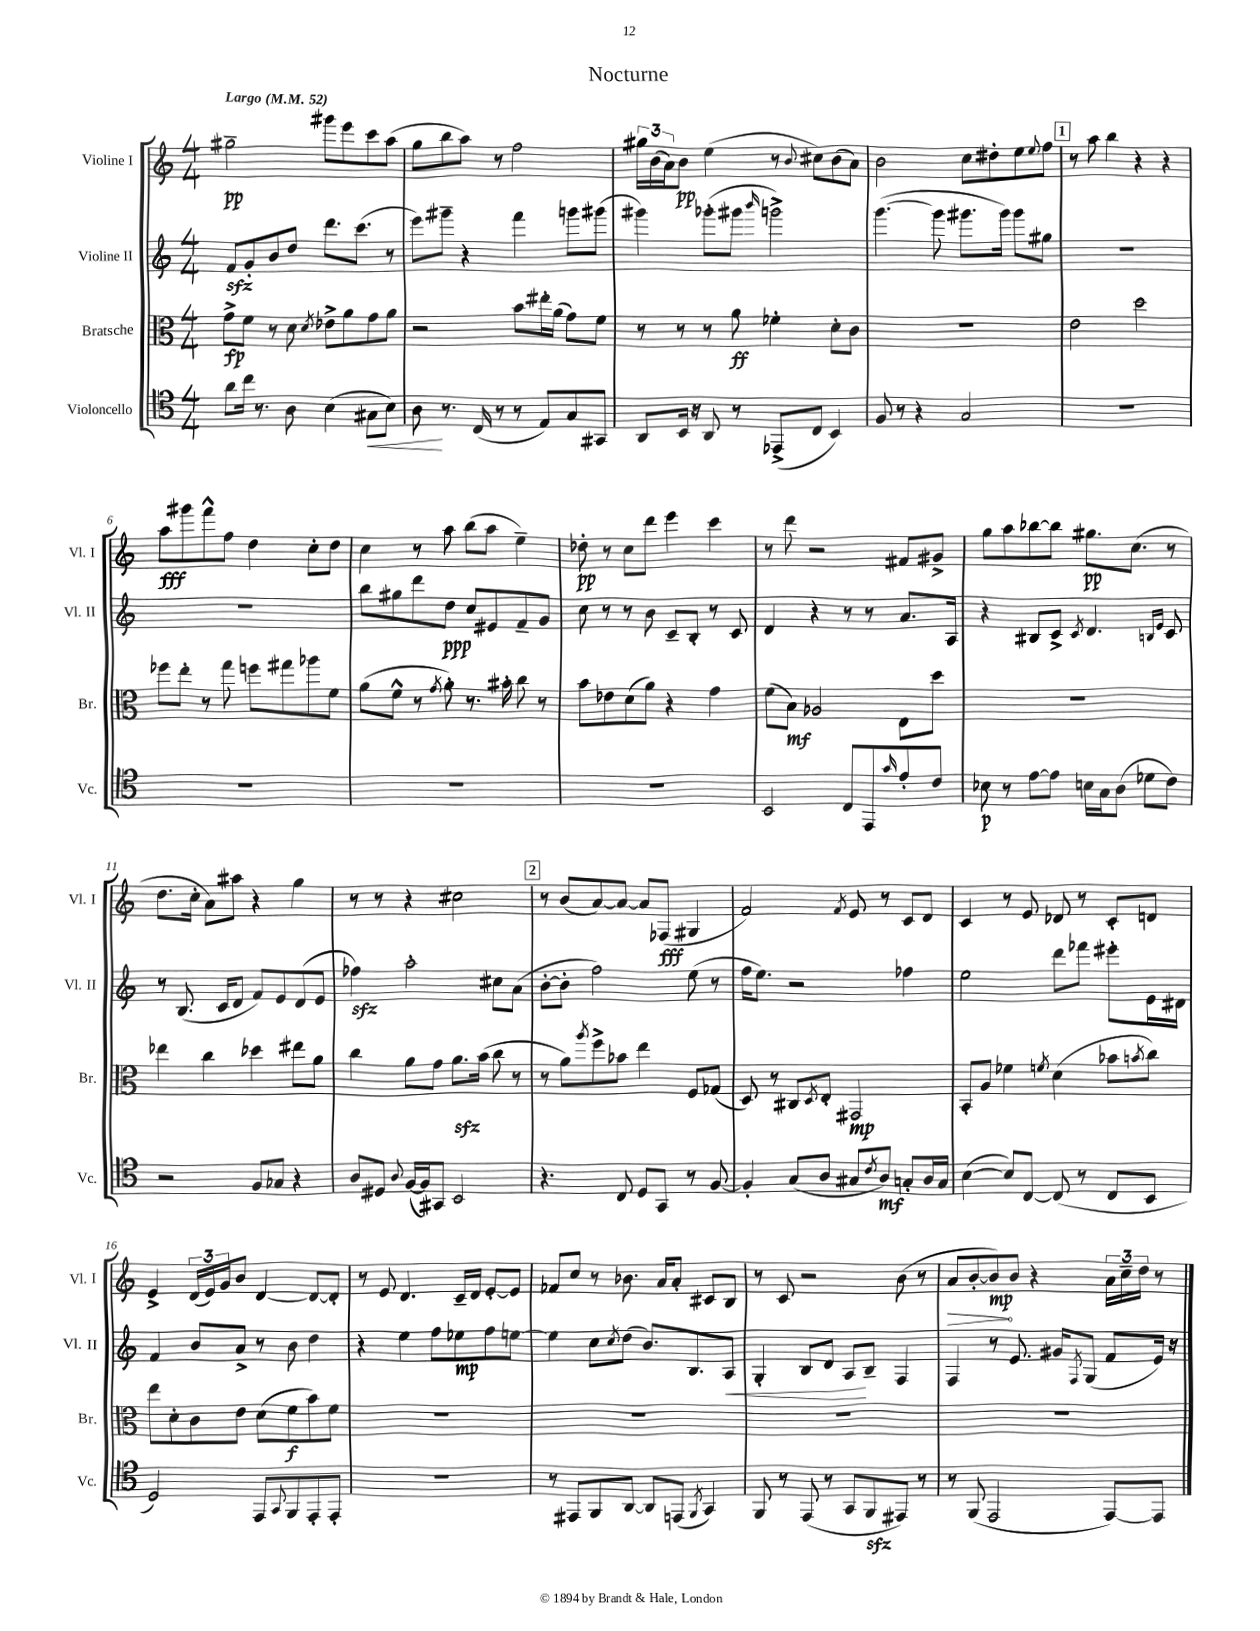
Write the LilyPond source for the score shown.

\header { title = "Nocturne" }
<<
\new StaffGroup <<
\new Staff = "s0" \with { instrumentName = "Violine I" shortInstrumentName = "Vl. I" } {
    \clef treble \key c \major \numericTimeSignature \time 4/4 \tempo "Largo" 4 = 52
    gis''2--\pp gis'''8 e'''8 c'''8 a''8( |
    g''8 b''8 a''8) r8 f''2 |
    \tuplet 3/2 { gis''16 b'16( a'16) } b'8\pp e''4( r8 \appoggiatura { b'8 } cis''8) b'8( a'8) |
    b'2 c''8 dis''8-. e''8 \appoggiatura { e''8 } f''8 |
    \mark \markup { \box "1" } r8 a''8 b''4 r4 r4 |
    a''8\fff gis'''8 f'''8-^ f''8 d''4 c''8-. d''8 |
    c''4 r8 a''8 b''8( a''8 e''4--) |
    des''8-.\pp r8 c''8 d'''8 e'''4 c'''4 |
    r8 d'''8 r2 fis'8 gis'8-> |
    g''8 a''8 bes''8~ bes''8 gis''8.\pp c''8.( r8 |
    d''8. c''16-. a'8) ais''8 r4 g''4 |
    r8 r8 r4 cis''2 |
    \mark \markup { \box "2" } r8 b'8( a'8~) a'8~ a'8 fes8\fff( gis4 |
    f'2) \acciaccatura { f'8 } e'8 r8 c'8 d'8 |
    c'4 r8 e'8 des'8 r8 c'8-. d'8 |
    e'4-> \tuplet 3/2 { d'16( e'16) g'16 } b'8 d'4~ d'8~ d'8-. |
    r8 e'8 d'4. c'16-- d'16 e'8~-. e'8 |
    fes'8 c''8 r8 bes'8. a'16 a'8-. cis'8 b8 |
    r8 c'8 r2 b'8( r8 |
    \once \override Hairpin.circled-tip = ##t a'8\> b'8~-. b'8\mp\!) b'8 r4 \tuplet 3/2 { a'16 c''16-- d''16 } r8 \bar "|." |
}
\new Staff = "s1" \with { instrumentName = "Violine II" shortInstrumentName = "Vl. II" } {
    \clef treble \key c \major \numericTimeSignature \time 4/4
    f'8\sfz g'8-. b'8 d''8 d'''8. c'''8.( r8 |
    e'''8) gis'''8-- r4 f'''4 g'''8 gis'''8( |
    gis'''4) ges'''8-.( gis'''8 \grace { b'''16 } g'''2->) |
    g'''4.~( g'''8 gis'''8. gis'''16) gis'''8 gis''8 |
    \mark \markup { \box "1" } R1 |
    R1 |
    b''8 gis''8 d'''8 d''8\ppp c''8 eis'8 f'8-- g'8 |
    c''8 r8 r8 b'8 c'8-- b8-. r8 c'8 |
    d'4 r4 r8 r8 a'8. a16 |
    r4 bis8 c'8-> \acciaccatura { c'8 } d'4. \grace { b16 e'16 } c'8 |
    r8 b8.( c'16 d'8 f'8) e'8 d'8( e'8 |
    fes''4\sfz) a''2-. cis''8 a'8( |
    \mark \markup { \box "2" } b'8~-. b'8-. f''2) e''8( r8 |
    f''16 e''8.) r2 fes''4 |
    e''2 d'''8 fes'''8 eis'''8-. e'16 dis'16 |
    f'4 b'8 a'8-> r8 b'8 d''4 |
    r4 e''4 f''8 ees''8\mp f''8 e''8~ |
    e''4 c''8 \acciaccatura { c''8 } d''8( b'8.) b8. a8\< |
    g4-. b8 d'8 a8\! b8-- f4 |
    f4 r8 e'8. gis'16 \acciaccatura { f8 } g8( f'8 e'16) r16 \bar "|." |
}
\new Staff = "s2" \with { instrumentName = "Bratsche" shortInstrumentName = "Br." } {
    \clef alto \key c \major \numericTimeSignature \time 4/4
    g'8->\fp f'8 r8 d'8 \acciaccatura { d'8 } ees'8-> a'8 g'8 a'8 |
    r2 b'8 eis''16-. a'16( g'8) f'8 |
    r8 r8 r8 a'8\ff fes'4-. d'8-. c'8 |
    R1 |
    \mark \markup { \box "1" } e'2 d''2 |
    fes''8 e''8-. r8 g''8 f''8 gis''8 aes''8 f'8 |
    a'8( f'8-^ r8 \acciaccatura { g'8 } a'8-.) r8. bis'16-. c''8 r8 |
    b'8 ees'8 d'8( a'8) r4 g'4 |
    f'8( b8\mf) aes2 e8 d''8 |
    R1 |
    ees''4 c''4 des''4 eis''8 a'8 |
    c''4 a'8 g'8 a'8.\sfz b'16( c''8 r8 |
    \mark \markup { \box "2" } r8 a'8) \acciaccatura { a''8 } f''8-> bes'8 e''4 f8 ges8( |
    d8) r8 cis8 \acciaccatura { d8 } e8-. gis,2\mp |
    b,8-. a8 fes'4 \acciaccatura { f'8 } d'4( bes'8 \acciaccatura { b'8 } c''8) |
    e''8 d'8-. c'8 e'8 d'8( f'8\f b'8) f'8 |
    R1 |
    R1 |
    R1 |
    R1 \bar "|." |
}
\new Staff = "s3" \with { instrumentName = "Violoncello" shortInstrumentName = "Vc." } {
    \clef tenor \key c \major \numericTimeSignature \time 4/4
    a'8 c''16 r8. a8 b4( gis8\< b8) |
    a8\! r8. c16( r8 r8 e8) g8 gis,8 |
    a,8 b,16 r16 a,8 r8 ees,8->( c8 b,4) |
    f8 r8 r4 g2 |
    \mark \markup { \box "1" } R1 |
    R1 |
    R1 |
    R1 |
    b,2 c8 e,8 \grace { g'16 } e'8-. c'8 |
    bes8\p r8 e'8~ e'8 b16 g16 a8( des'8 c'8) |
    r2 f8 ges8 r4 |
    a8 dis8 \appoggiatura { a8 } f16~( f16) gis,8 b,2 |
    \mark \markup { \box "2" } r4. c8 d8 g,8 r8 f8~ |
    f4-. g8( a8 gis8 \acciaccatura { c'8 } a8\mf) g8-. a16 g16 |
    b4~( b8) c8~ c8( r8 c8 b,8 |
    d2) e,8 \appoggiatura { g,8 } f,8 e,8-. e,8-. |
    R1 |
    r8 eis,8 f,8 a,8~ a,8 e,8( \acciaccatura { f,8 } g,4) |
    f,8 r8 e,8( r8 g,8 f,8\sfz eis,8) r8 |
    r8 f,8( e,2 e,8~) e,8 \bar "|." |
}
>>
>>
